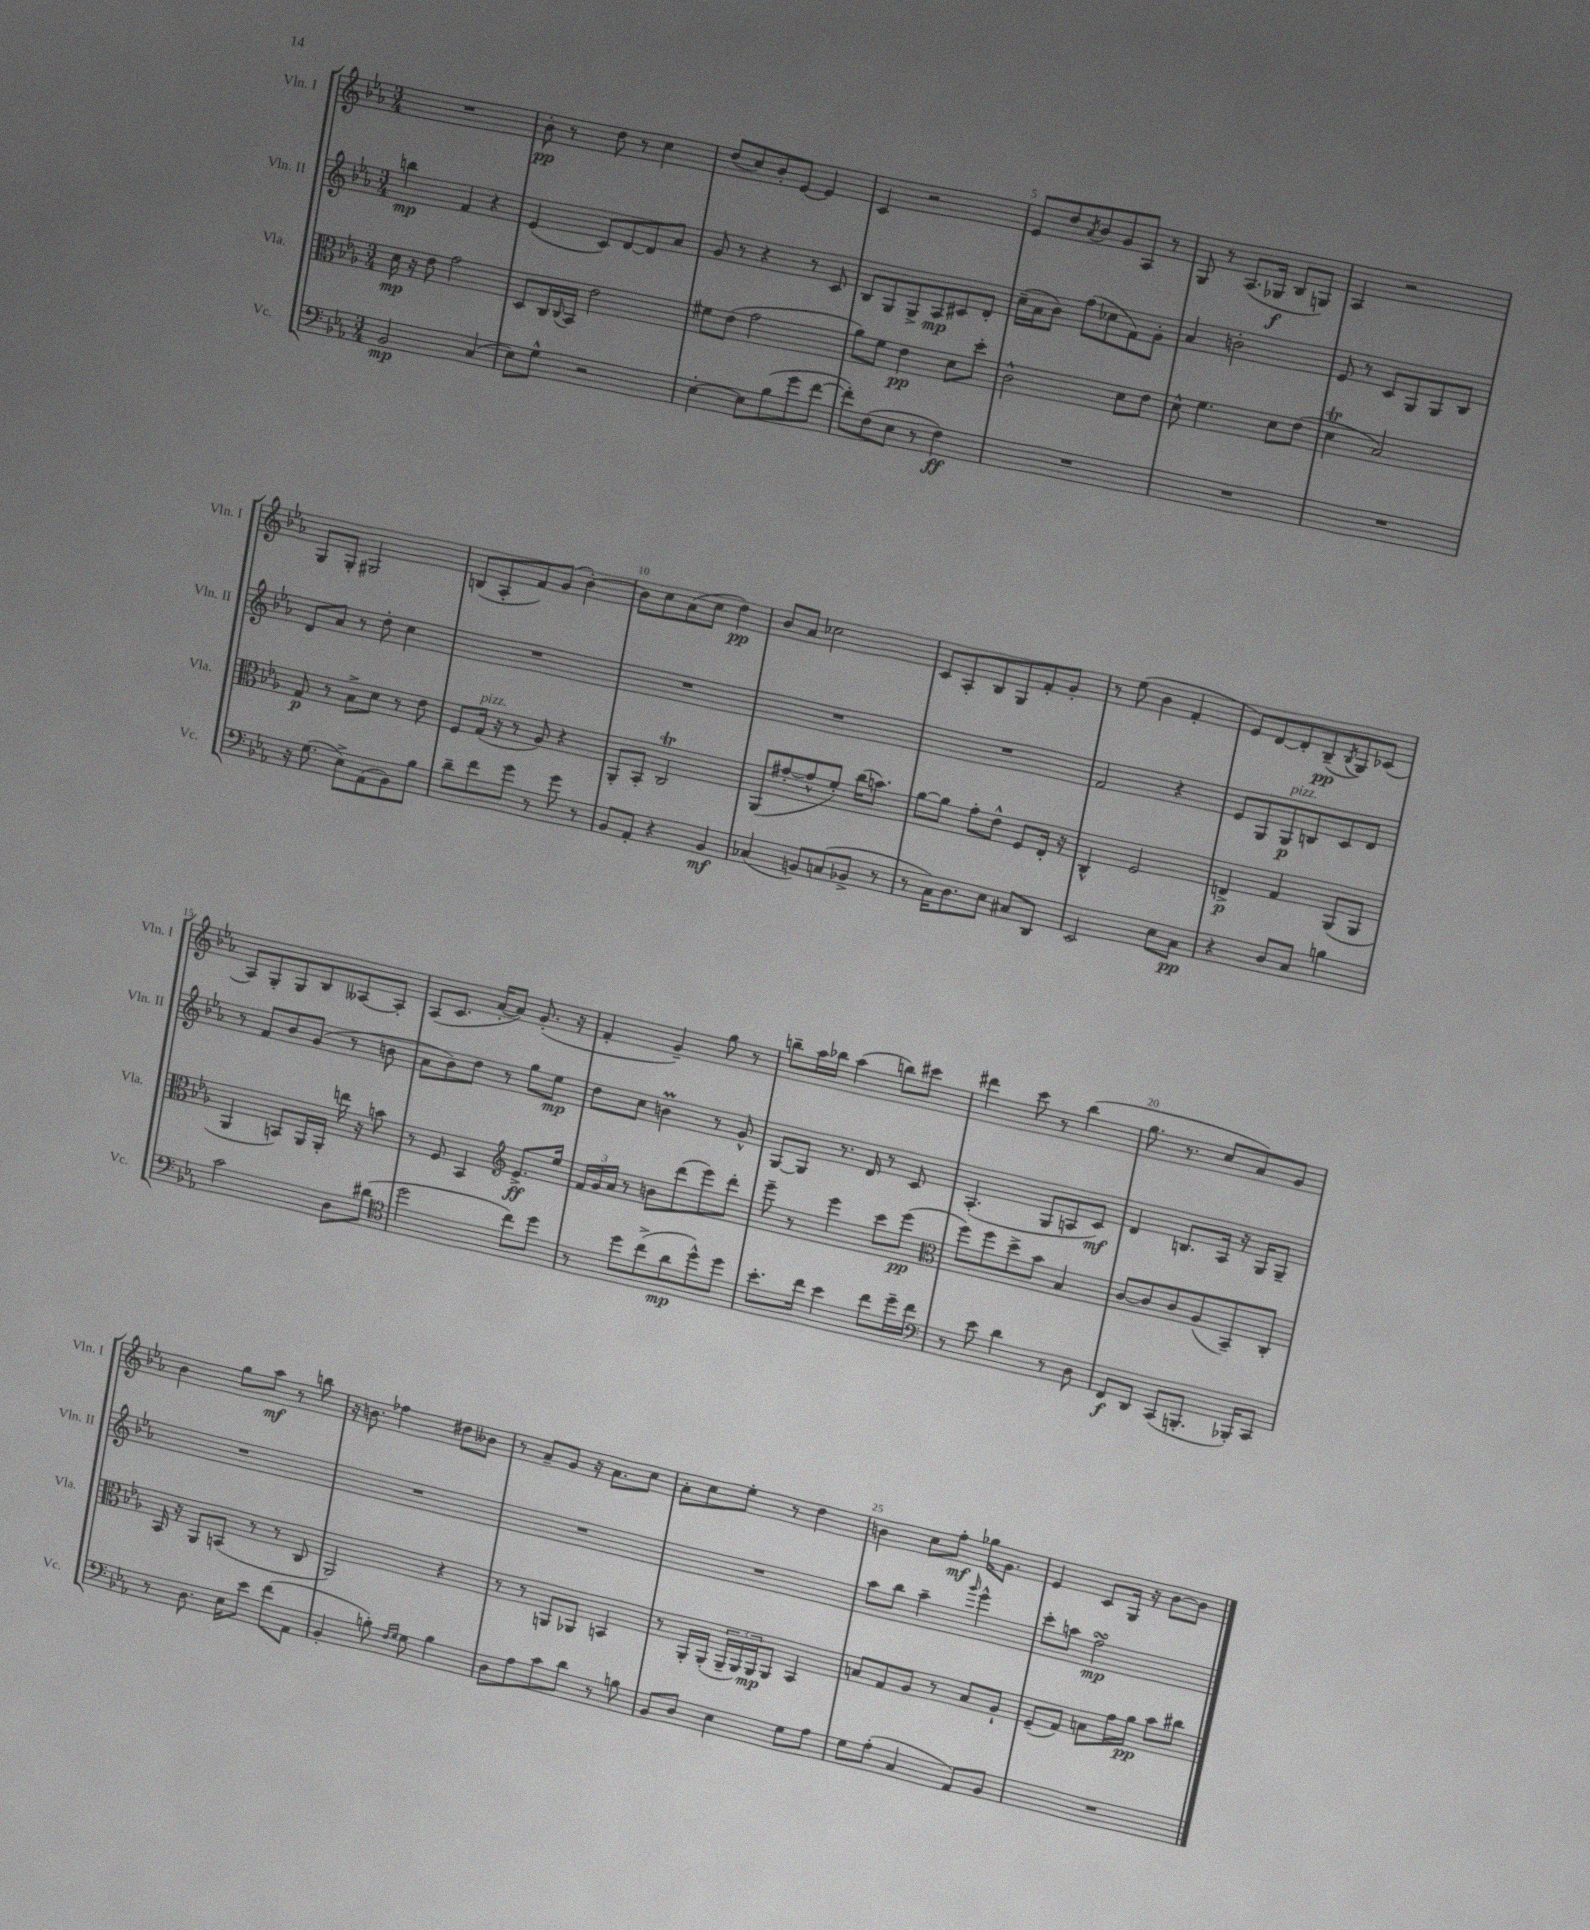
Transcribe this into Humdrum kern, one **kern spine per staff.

**kern	**kern	**kern	**kern
*staff4	*staff3	*staff2	*staff1
*clefF4	*clefC3	*clefG2	*clefG2
*k[b-e-a-]	*k[b-e-a-]	*k[b-e-a-]	*k[b-e-a-]
*M3/4	*M3/4	*M3/4	*M3/4
2BB-	16d	4bb	2.r
.	16r	.	.
.	8e-	.	.
.	2g	4f	.
(4C	.	4r	.
=	=	=	=
8E-)	8D	(4e-	8b-'
8G^^	16C	.	8r
.	8qqC	.	.
.	16BB-	.	.
2r	2e-	8c)	8dd
.	.	[8d	8r
.	.	8d]	4cc
.	.	8a-	.
=	=	=	=
[4E-'	8f#	8g	(8dd
.	(8e-	8r	8cc)
8E-]	2g	4r	8b-'
(8B-	.	.	[8e-
8g	.	8r	4e-]
[8f	.	8c	.
=	=	=	=
8f'])	8a-)	8B-	4c
(8F	8f	8G	.
8E-	4e-	8G^	2r
8r	.	8A-	.
4F)	8d	8c#	.
.	8dd'	8d'	.
=	=	=	=
2.r	2c^^	(16cc~	8e-
.	.	16a-	.
.	.	8b-)	8dd
.	.	.	8qa-
.	.	(8ff	8b-
.	.	8cc-	8g
.	8d	8f)	8A-
.	8e-	8g'	8r
=	=	=	=
2.r	8d^^	4a-	8G
.	4.f	.	8r
.	.	2b'	(8.A-
.	.	.	16G-
.	8d	.	8B-
.	(8e-	.	8G)
=	=	=	=
2.r	4d	8e-	4A-
.	.	8r	.
.	2B-)	8c	2r
.	.	8G	.
.	.	8G	.
.	.	8B-	.
=	=	=	=
16r	8G	8d	8G
(8.G	.	.	.
.	8r	8a-	8G'
8E-^)	8B-^	8r	2G#
(8AA-	8d	8dd'	.
8BB-)	8r	4cc	.
8B-	8e-	.	.
=	=	=	=
8d~	8F	2.r	(8B
8f	(16G	.	8A-'
.	16r	.	.
8g	8r	.	8f)
8r	8A-)	.	(8g
8g	4r	.	[4b-')
8r	.	.	.
=	=	=	=
8BB-	8AA-'	2.r	8b-]
8AA-'	8BB-'	.	8cc
4r	2C	.	(8a-
.	.	.	8cc
4BB-	.	.	4dd)
=	=	=	=
(4C-	(8AA-	2.r	8b-
.	[8g#'	.	8a-
8BB)	8g#^^]	.	2cc-
(8C	8f')	.	.
8BB-^	(16cc	.	.
.	8.b)	.	.
8r	.	.	.
=	=	=	=
8r	[8a-	2.r	8c
16C)	8a-]	.	8A-'
8.D	.	.	.
.	8g'	.	8B-
8E-	8e-^^	.	8G
8C#	8F	.	8f'
8DD	16E-'	.	8g'
.	16r	.	.
=	=	=	=
2EE-	4C^^	2f	8r
.	.	.	(8ee-
.	2F	.	4b-
8E-	.	4r	4f'
8C	.	.	.
=	=	=	=
4r	4E^	8e-	8e-)
.	.	8G	[8d
8D	4G	8G	8d']
8C	.	8B	(8B-~
.	.	.	8qB-
4B	(8AA-	8c	8G)
.	8AA-	8d	(8c-
=	=	=	=
2c	4AA-	8r	8A-)
.	.	8f	8G'
.	8BB)	8b-	8G
.	16AA-	(8g	8B-
.	16AA-'	.	.
8D	16ee	8r	[8A--
.	16r	.	.
(8d#	8b	8b	8A--']
=	=	=	=
*clefC4	*	*	*
2dd	8r	8a-	(8A-
.	8F	8b-)	8.c
.	4BB-	8dd	.
.	.	.	[16a-'
.	.	8r	8a-])
*	*clefG2	*	*
8cc)	8.e-^	8gg	(8.g'
8dd	.	8ee-	.
.	16ee-	.	16r
=	=	=	=
8r	24f	8dd	4f'
.	24g	.	.
.	24a-	.	.
8dd	8r	8cc	.
(8cc^	8b	4b	4g~)
8a-	(8ddd	.	.
8dd^^)	8eee-)	8r	8gg
8dd	8ddd'	8g^^	8r
=	=	=	=
8.b-'	8eee-~	[8G	8bb~
.	8r	8G]	16aa-
16cc	.	.	16bb-
4b-	4eee-	8.r	(4aa-
.	.	16d	.
8cc	8ccc	8r	8bb)
16dd~	(8eee-	8c	8ccc#
16cc	.	.	.
=	=	=	=
*clefF4	*clefC3	*	*
8r	8ff)	(4.A-'	4ddd#
8e-	8ff	.	.
4d	8dd^	.	8ccc
.	8b-	8G	8r
8r	4B-	8A	(4bb-
8D	.	8c)	.
=	=	=	=
8FF	[8c	4d	8.gg
8DD	8c]	.	.
.	.	.	8.r
(8CC	8c	8.B	.
8.BBB'	(8A-	.	8cc
.	.	16A-	.
.	8BB-~)	16r	8a-)
16BBB-')	.	16G	.
8CC	8C'	8G~	8g
=	=	=	=
8r	16BB-	2.r	4b-
.	16r	.	.
8.D	8AA-	.	.
.	(8BB	.	8gg
16E-	.	.	.
8e-	8r	.	8aa-
(8f	8r	.	8r
8AA-	8C	.	8bb
=	=	=	=
4BB-'	2AA-)	2.r	16r
.	.	.	8.b
8B')	.	.	4ff-
16qqF	.	.	.
16qqG	.	.	.
8G	.	.	.
4B	4r	.	8dd#
.	.	.	8b--
=	=	=	=
8D	8r	2.r	8r
8A-	8r	.	8a-~
8c	8AA	.	8g
8d	8AA-	.	16r
.	.	.	8.a-
8r	4BB	.	.
8B	.	.	8cc
=	=	=	=
8BB-	8r	2.r	8a-'
8D	16AA-'	.	8cc
.	(16AA-'	.	.
4E-	24AA-~	.	8ee-'
.	24AA-)	.	.
.	24AA-	.	.
.	8AA-	.	8r
8G	4BB-	.	4dd
8A-	.	.	.
=	=	=	=
8G	8B	8aa-	4b
(8A-'	8G	8bb-	.
4C	8A-	4aa-~	8cc
.	8r	.	8ff'
.	.	16qqggg	.
8AA-)	8B	4eee-^^	16gg-
.	.	.	8.g
8BB-	8A-`	.	.
=	=	=	=
2.r	(8F~	8ccc'	4e-
.	8G)	8aa	.
.	8B	2ff	8c
.	16g	.	16G
.	16a-	.	16r
.	8b-	.	[8b-
.	8cc#	.	8b-]
==	==	==	==
*-	*-	*-	*-
